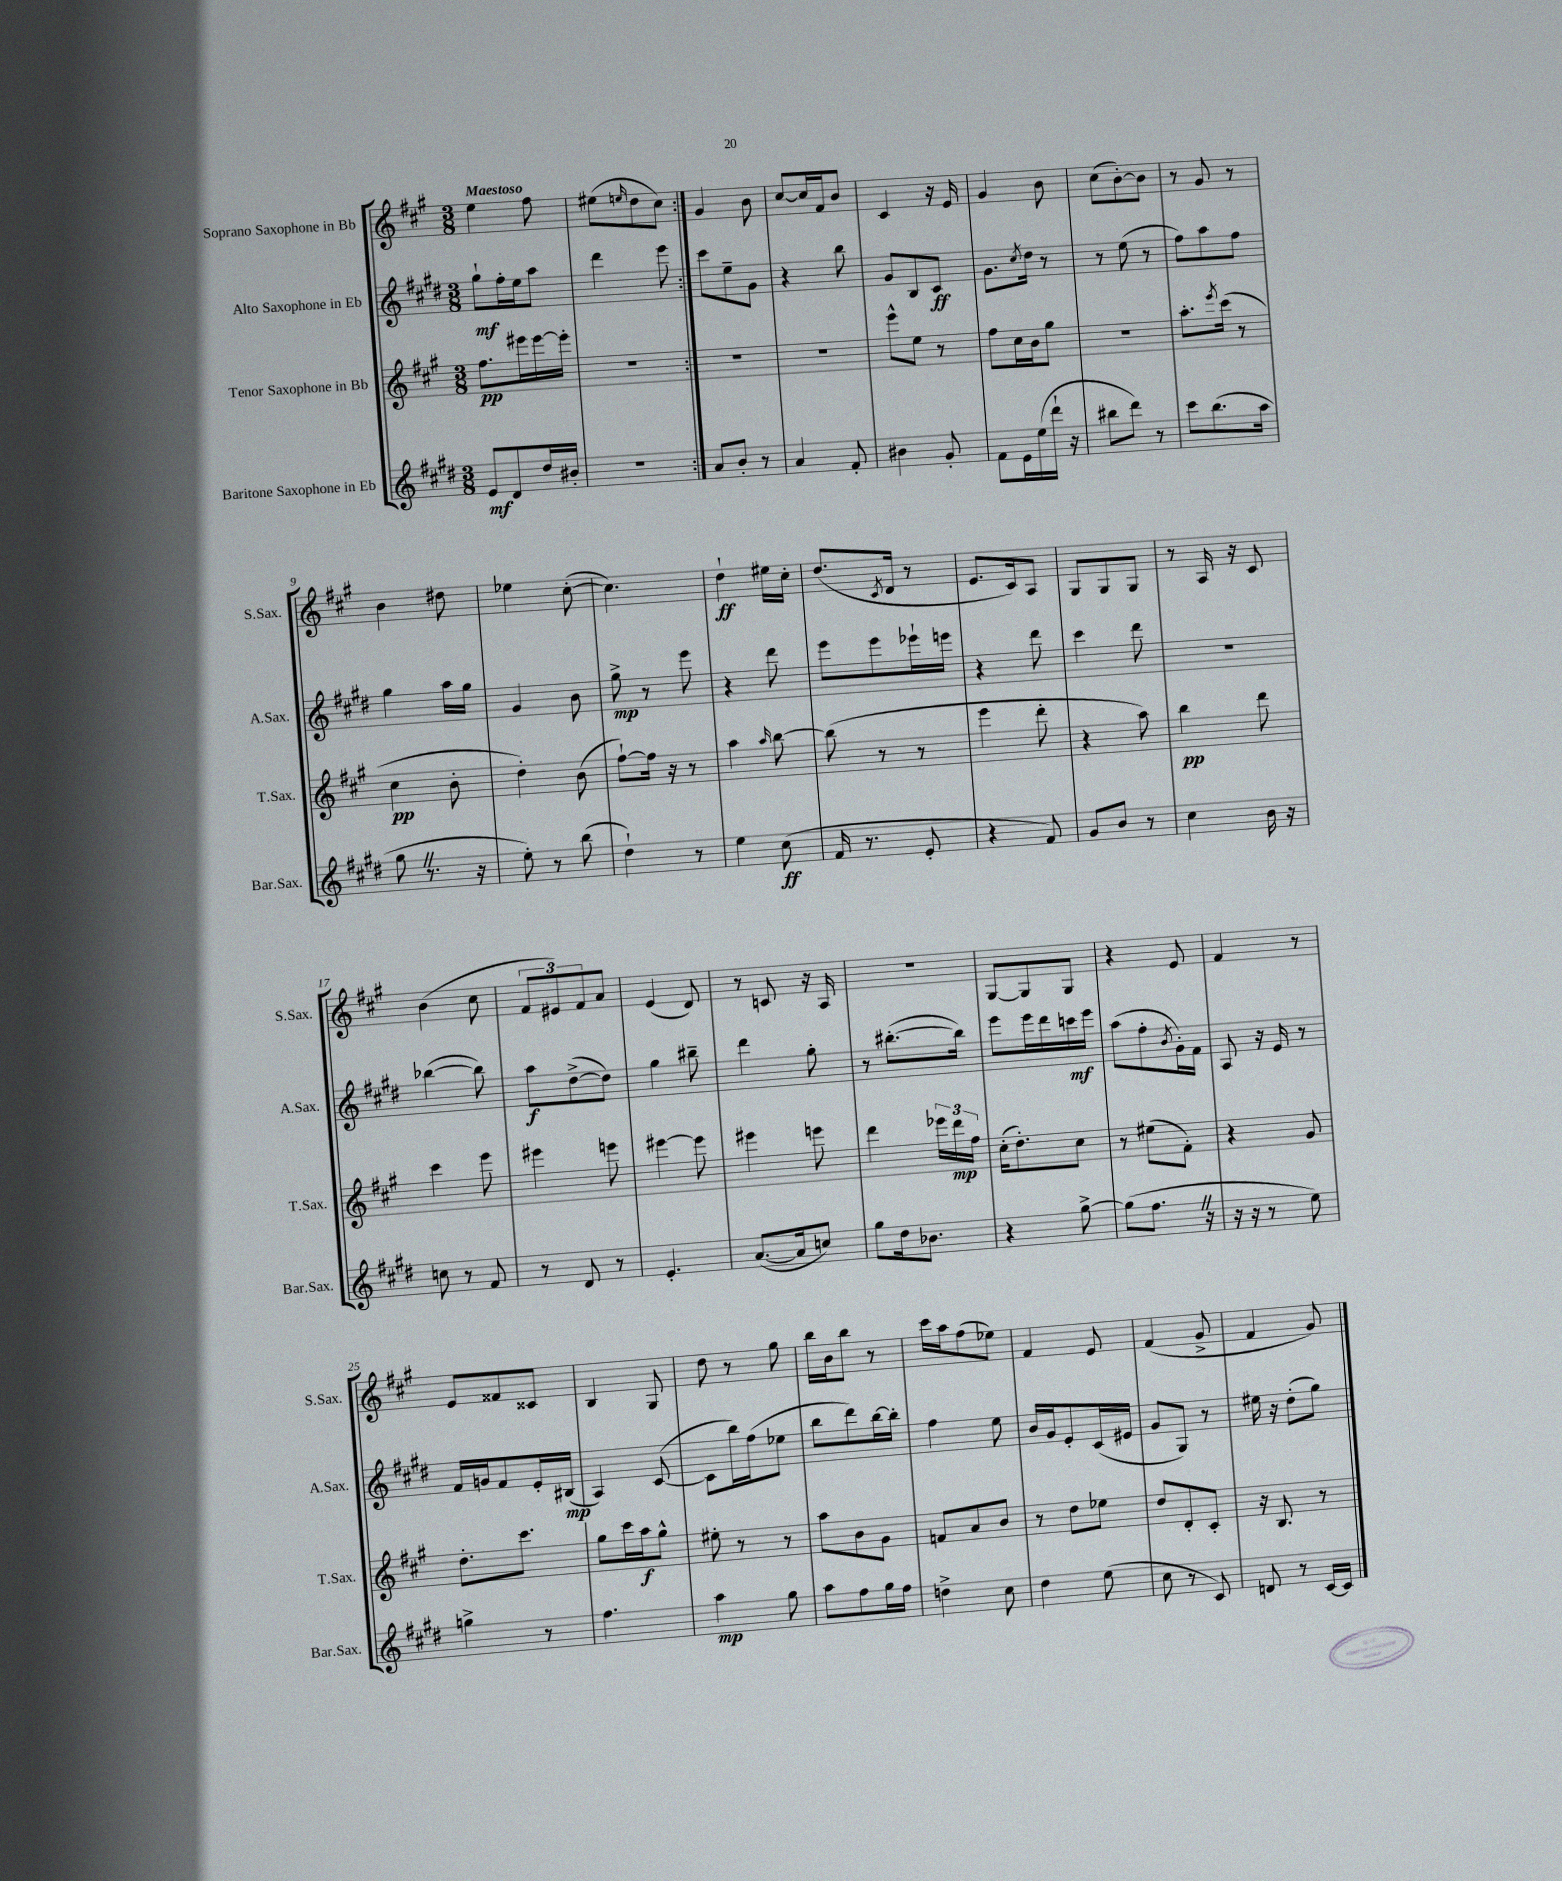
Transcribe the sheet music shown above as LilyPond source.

<<
\new StaffGroup <<
\new Staff = "s0" \with { instrumentName = "Soprano Saxophone in Bb" shortInstrumentName = "S.Sax." } {
    \clef treble \key a \major \numericTimeSignature \time 3/8 \tempo "Maestoso"
    \repeat volta 2 { e''4 fis''8 |
    eis''8( \grace { e''16 } d''8 cis''8) | }
    gis'4 b'8 |
    cis''8~ cis''16 fis'16 b'8 |
    cis'4 r16 e'16 |
    gis'4 b'8 |
    cis''8( b'8~-.) b'8 |
    r8 gis'8 r8 |
    b'4 dis''8 |
    ees''4 cis''8~-.( |
    cis''4.) |
    d''4-!\ff eis''16 cis''16-. |
    d''8.( \acciaccatura { cis'8 } d'16 r8 |
    e'8. cis'16) a8 |
    gis8 gis8 gis8 |
    r8 a16 r16 cis'8 |
    b'4( cis''8 |
    \tuplet 3/2 { fis'8 eis'8) fis'8 } a'8 |
    e'4( d'8) |
    r8 c'8 r16 a16 |
    R4. |
    gis8~ gis8 gis8 |
    r4 e'8 |
    fis'4 r8 |
    e'8 fisis'8 cisis'8 |
    b4 gis8 |
    d''8 r8 gis''8 |
    b''16 b'16 b''8 r8 |
    cis'''16 a''16 fis''8( ees''8) |
    fis'4 e'8 |
    fis'4( gis'8-> |
    fis'4 gis'8) \bar "|." |
}
\new Staff = "s1" \with { instrumentName = "Alto Saxophone in Eb" shortInstrumentName = "A.Sax." } {
    \clef treble \key e \major \numericTimeSignature \time 3/8
    \repeat volta 2 { gis''8-!\mf fis''16-. e''16 a''8 |
    dis'''4 e'''8 | }
    cis'''8 e''8-- gis'8 |
    r4 b''8 |
    gis'8 b8 cis'8\ff |
    gis'8. \acciaccatura { cis''8 } dis''16 r8 |
    r8 e''8( r8 |
    fis''8) a''8 fis''8 |
    gis''4 a''16 gis''16 |
    gis'4 b'8 |
    gis''8->\mp r8 e'''8 |
    r4 dis'''8 |
    e'''8 e'''8 ees'''16-! e'''16 |
    r4 dis'''8 |
    cis'''4 dis'''8 |
    R4. |
    bes''4~( bes''8) |
    a''8\f dis''8~->( dis''8) |
    gis''4 bis''8-- |
    dis'''4 gis''8-. |
    r8 bis''8.~-.( bis''16) |
    e'''8 e'''16 dis'''16 c'''16\mf e'''16 |
    a''8( fis''8-. \acciaccatura { b'8 } gis'16-.) fis'16 |
    a8 r16 e'16 r8 |
    fis'16 g'16 fis'8 e'16-. bis16\mp( |
    a4) cis'8~( |
    cis'8 b''16) fis''16( ees''8 |
    b''8 dis'''8) b''16~ b''16-. |
    fis''4 e''8 |
    b'16 gis'16 e'8-. cis'16( eis'16 |
    gis'8 gis8) r8 |
    eis''16 r16 dis''8-.( gis''8) \bar "|." |
}
\new Staff = "s2" \with { instrumentName = "Tenor Saxophone in Bb" shortInstrumentName = "T.Sax." } {
    \clef treble \key a \major \numericTimeSignature \time 3/8
    \repeat volta 2 { fis''8.\pp eis'''16 eis'''16~ eis'''16-. |
    R4. | }
    R4. |
    R4. |
    e'''8-^ e''8 r8 |
    fis''8 cis''16 b'16 gis''8 |
    R4. |
    a''8.-. \acciaccatura { e'''8 } cis'''16( r8 |
    cis''4\pp b'8-. |
    d''4-.) b'8( |
    fis''8~-!) fis''16 r16 r8 |
    a''4 \grace { a''16 } b''8~ |
    b''8( r8 r8 |
    e'''4 d'''8-. |
    r4 a''8) |
    b''4\pp d'''8 |
    cis'''4 e'''8 |
    eis'''4 e'''8 |
    eis'''4~ eis'''8 |
    eis'''4 e'''8 |
    d'''4 \tuplet 3/2 { ees'''16 d'''16\mp fis''16 } |
    cis''16-.( d''8.-.) cis''8 |
    r8 eis''8( fis'8-.) |
    r4 gis'8 |
    d''8.-. cis'''8. |
    gis''8 cis'''16 a''16\f gis''8-^ |
    eis''8-. r8 r8 |
    a''8 b'8 gis'8 |
    f'8 a'8 b'8 |
    r8 d''8 ees''8 |
    d''8 d'8-. cis'8-. |
    r16 b8. r8 \bar "|." |
}
\new Staff = "s3" \with { instrumentName = "Baritone Saxophone in Eb" shortInstrumentName = "Bar.Sax." } {
    \clef treble \key e \major \numericTimeSignature \time 3/8
    \repeat volta 2 { e'8\mf dis'8 dis''16 bis'16-. |
    R4. | }
    a'8 b'8-. r8 |
    a'4 fis'8-. |
    bis'4 gis'8-. |
    fis'8 e'16 e''16( dis'''16-! r16 |
    bis''8 dis'''8) r8 |
    cis'''8 b''8.( a''16 |
    gis''8 \once \override BreathingSign.text = \markup { \musicglyph "scripts.caesura.straight" } \breathe r8. r16 |
    e''8-.) r8 b''8( |
    dis''4-!) r8 |
    e''4 cis''8\ff( |
    fis'16 r8. e'8-. |
    r4 fis'8) |
    gis'8 b'8 r8 |
    cis''4 b'16 r16 |
    c''8 r8 fis'8 |
    r8 dis'8 r8 |
    e'4.-. |
    a'8.~( a'16 c''8) |
    gis''8 dis''16 bes'8. |
    r4 gis''8~-> |
    gis''8( fis''8. \once \override BreathingSign.text = \markup { \musicglyph "scripts.caesura.straight" } \breathe r16 |
    r16 r16 r8 e''8) |
    g''4-> r8 |
    fis''4. |
    a''4\mp gis''8 |
    a''8 fis''8 gis''16 fis''16 |
    d''4-> cis''8 |
    dis''4 e''8( |
    cis''8 r8 cis'8) |
    d'8 r8 cis'16~ cis'16 \bar "|." |
}
>>
>>
